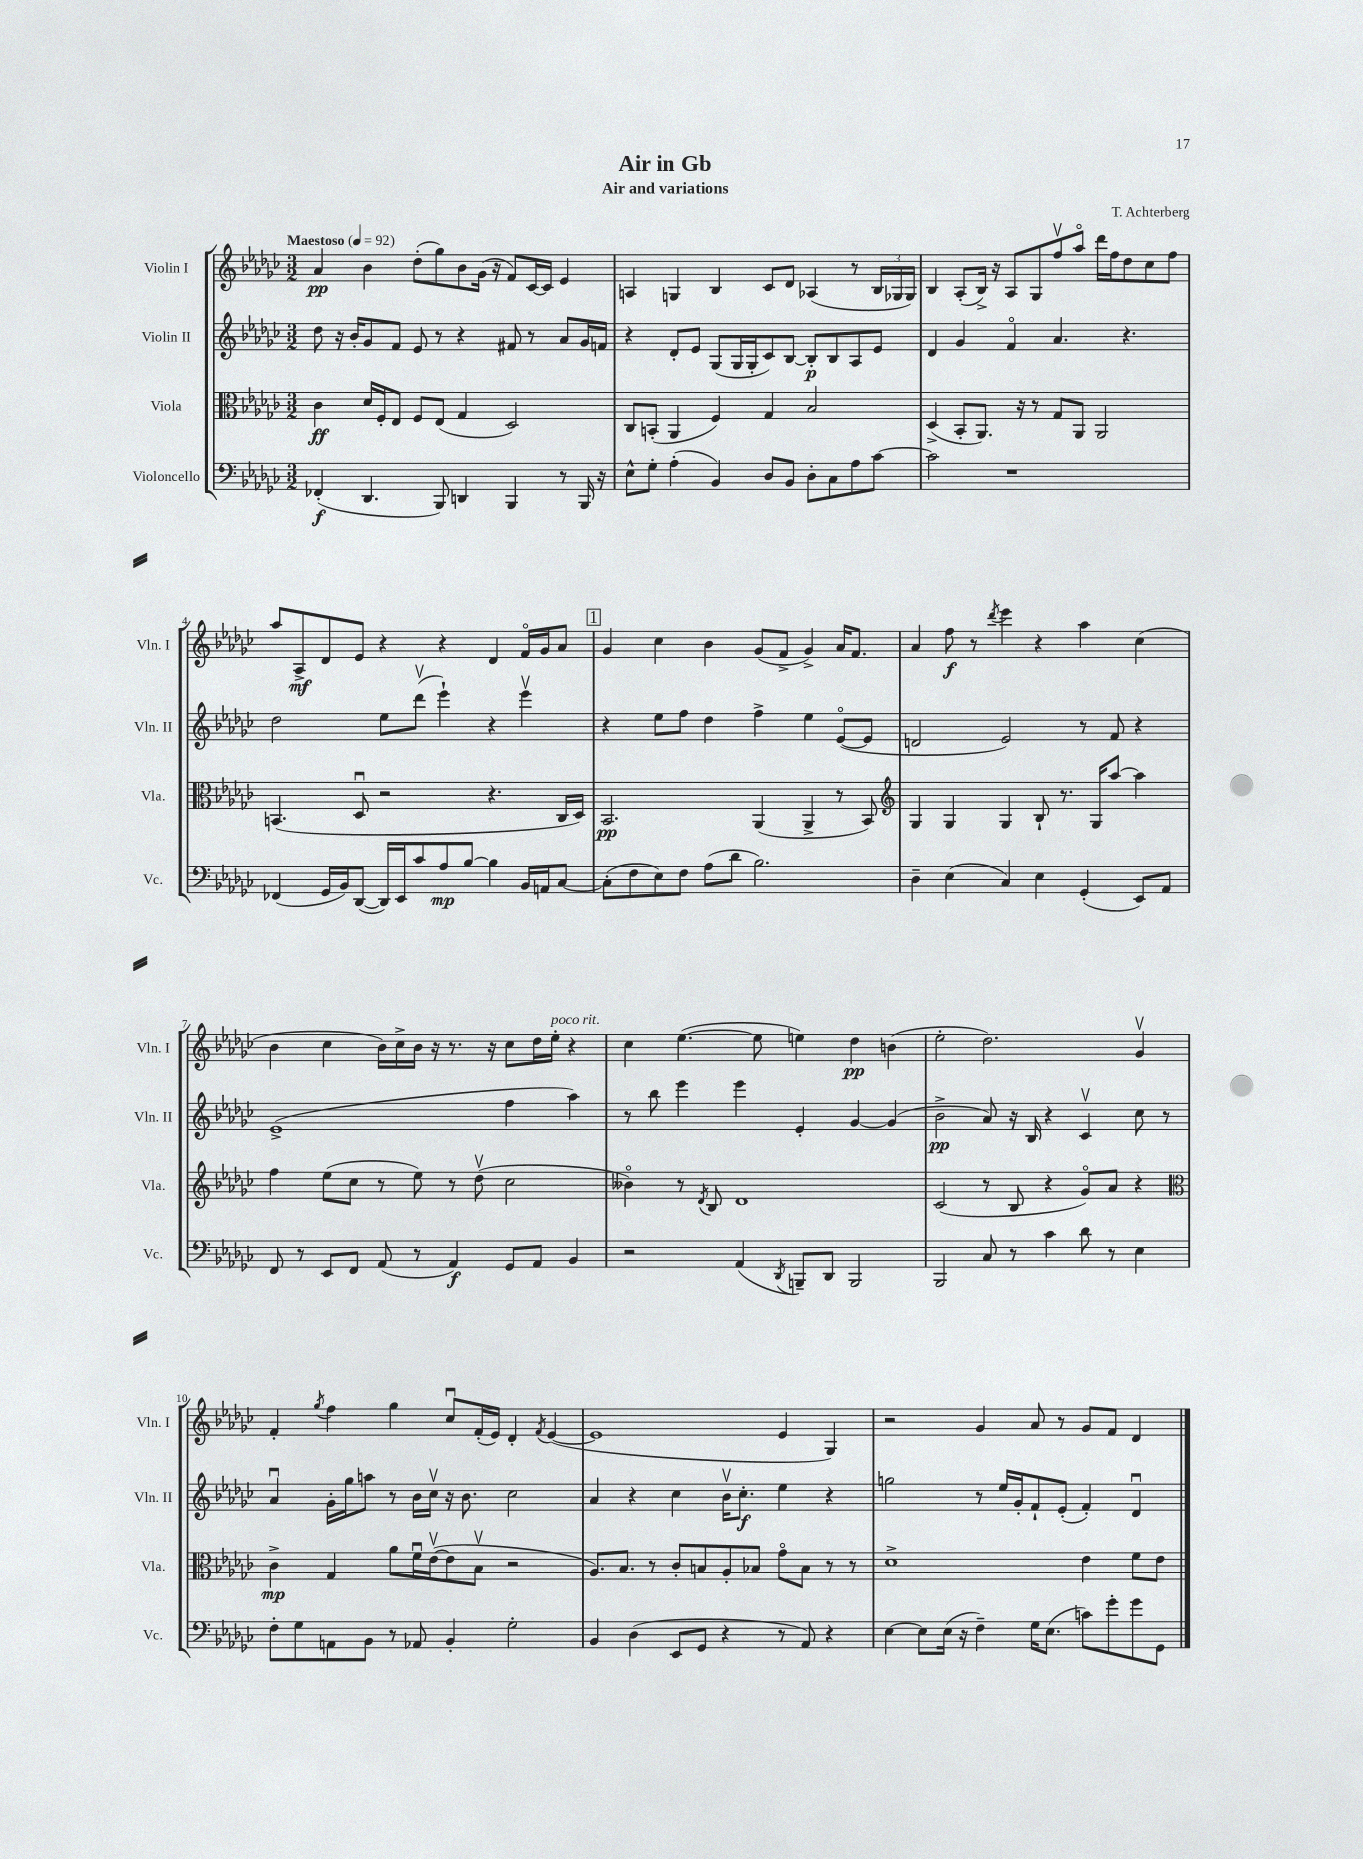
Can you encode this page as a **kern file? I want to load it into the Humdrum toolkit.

**kern	**dynam	**kern	**dynam	**kern	**dynam	**kern	**dynam
*part4	*part4	*part3	*part3	*part2	*part2	*part1	*part1
*staff4	*staff4	*staff3	*staff3	*staff2	*staff2	*staff1	*staff1
*I"Violoncello	*	*I"Viola	*	*I"Violin II	*	*I"Violin I	*
*I'Vc.	*	*I'Vla.	*	*I'Vln. II	*	*I'Vln. I	*
*clefF4	*	*clefC3	*	*clefG2	*	*clefG2	*
*k[b-e-a-d-g-c-]	*	*k[b-e-a-d-g-c-]	*	*k[b-e-a-d-g-c-]	*	*k[b-e-a-d-g-c-]	*
*M3/2	*	*M3/2	*	*M3/2	*	*M3/2	*
*MM92	*	*MM92	*	*MM92	*	*MM92	*
=1	=1	=1	=1	=1	=1	=1	=1
!	!	!	!	!	!	!LO:TX:a:B:t=Maestoso	!
(4FF-X'/	f	4c-\	ff	8dd-\	.	4a-/	pp
.	.	.	.	16r	.	.	.
.	.	.	.	16b-'/KL	.	.	.
4.DD-/	.	16d-/LL	.	8g-/	.	4b-\	.
.	.	16F'/J	.	.	.	.	.
.	.	8E-/J	.	8f/J	.	.	.
.	.	8F/L	.	8e-/	.	(8dd-'\L	.
8BBB-/)	.	(8E-/J	.	8r	.	8gg-\)	.
4DDn/	.	4G-/	.	4r	.	8b-\	.
.	.	.	.	.	.	(16g-\Jk	.
.	.	.	.	.	.	16r	.
4BBB-/	.	2D-/)	.	8f#X/	.	8f/L)	.
.	.	.	.	8r	.	[16c-/L	.
.	.	.	.	.	.	16c-/JJ]	.
8r	.	.	.	8a-/L	.	4e-/	.
16BBB-/	.	.	.	16g-/L	.	.	.
16r	.	.	.	16fn/JJ	.	.	.
=2	=2	=2	=2	=2	=2	=2	=2
8E-^^\L	.	8C-/L	.	4r	.	4An/	.
8G-'\J	.	(8BBn'/J	.	.	.	.	.
(4A-'\	.	4AA-/	.	8d-'/L	.	4Gn/	.
.	.	.	.	8e-/J	.	.	.
4BB-/)	.	4F/)	.	(8G-/L	.	4B-/	.
.	.	.	.	16G-/L	.	.	.
.	.	.	.	16G-'/J	.	.	.
8D-/L	.	4G-/	.	8c-/)	.	8c-/L	.
8BB-/J	.	.	.	[8B-/J	.	8d-/J	.
8D-'\L	.	2B-/	.	8B-'/L]	p	(4A-X/	.
8C-\	.	.	.	8B-/	.	.	.
8A-\	.	.	.	8A-/	.	8r	.
[8c-\J	.	.	.	8e-/J	.	24B-/LL	.
.	.	.	.	.	.	24G-X/	.
.	.	.	.	.	.	24G-/JJ)	.
=3	=3	=3	=3	=3	=3	=3	=3
2c-\]	.	(4D-^/	.	4d-/	.	4B-/	.
.	.	8BB-'/L	.	4g-/	.	(8A-'/L	.
.	.	8.AA-/J)	.	.	.	16B-^/Jk)	.
.	.	.	.	.	.	16r	.
1r	.	.	.	4f/	.	8A-/L	.
.	.	16r	.	.	.	.	.
.	.	8r	.	.	.	8G-/	.
.	.	8G-/L	.	4.a-/	.	8ffv/	.
.	.	8AA-/J	.	.	.	8aa-/J	.
.	.	2AA-/	.	.	.	16ddd-\LL	.
.	.	.	.	.	.	16ff\J	.
.	.	.	.	4.r	.	8dd-\	.
.	.	.	.	.	.	8cc-\	.
.	.	.	.	.	.	8ff\J	.
!!LO:LB:g=z
=4	=4	=4	=4	=4	=4	=4	=4
(4FF-X/	.	(4.BBn/	.	2dd-\	.	8aa-/L	.
.	.	.	.	.	.	8A-^/	mf
16GG-/LL	.	.	.	.	.	8d-/	.
16BB-/J)	.	.	.	.	.	.	.
([8DD-/J	.	8D-u/	.	.	.	8e-/J	.
16DD-/LL])	.	2r	.	8ee-\L	.	4r	.
16EE-/J	.	.	.	.	.	.	.
8c-/	.	.	.	(8ddd-v\J	.	.	.
8A-/	mp	.	.	4eee-`\)	.	4r	.
[8B-/J	.	.	.	.	.	.	.
4B-\]	.	4.r	.	4r	.	4d-/	.
16BB-/LL	.	.	.	4eee-v\	.	16f/LL	.
16AAn/J	.	.	.	.	.	16g-/J	.
[8C-/J	.	16C-/LL	.	.	.	8a-/J	.
.	.	16D-/JJ)	.	.	.	.	.
!!LO:REH:place=s1:t=1
=5	=5	=5	=5	=5	=5	=5	=5
(8C-'\L]	.	2.BB-/	pp	4r	.	4g-/	.
8F\	.	.	.	.	.	.	.
8E-\)	.	.	.	8ee-\L	.	4cc-\	.
8F\J	.	.	.	8ff\J	.	.	.
(8A-\L	.	.	.	4dd-\	.	4b-\	.
8d-\J	.	.	.	.	.	.	.
2.B-\)	.	(4AA-/	.	4ff^\	.	(8g-/L	.
.	.	.	.	.	.	8f^/J	.
.	.	4AA-^/	.	4ee-\	.	4g-^/)	.
.	.	8r	.	([8e-/L	.	16a-/KL	.
.	.	.	.	.	.	8.f/J	.
.	.	8BB-/)	.	8e-/J]	.	.	.
=6	=6	=6	=6	=6	=6	=6	=6
*	*	*clefG2	*	*	*	*	*
4D-~\	.	4G-/	.	2dn/	.	4a-/	.
(4E-\	.	4G-/	.	.	.	8ff\	f
.	.	.	.	.	.	8r	.
.	.	.	.	.	.	8qddd-/	.
4C-/)	.	4G-/	.	2e-/)	.	4eee-\	.
4E-\	.	8B-`/	.	.	.	4r	.
.	.	8.r	.	.	.	.	.
(4GG-'/	.	.	.	8r	.	4aa-\	.
.	.	16G-/KL	.	.	.	.	.
.	.	[8aa-/J	.	8f/	.	.	.
8EE-/L)	.	4aa-\]	.	4r	.	(4cc-\	.
8AA-/J	.	.	.	.	.	.	.
!!LO:LB:g=z
=7	=7	=7	=7	=7	=7	=7	=7
8FF/	.	4ff\	.	(1e-^	.	4b-\	.
8r	.	.	.	.	.	.	.
8EE-/L	.	(8ee-\L	.	.	.	4cc-\	.
8FF/J	.	8cc-\J	.	.	.	.	.
(8AA-/	.	8r	.	.	.	16b-\LL)	.
.	.	.	.	.	.	16cc-^\	.
8r	.	8ee-\)	.	.	.	16b-\JJ	.
.	.	.	.	.	.	16r	.
4AA-/)	f	8r	.	.	.	8.r	.
.	.	(8dd-v\	.	.	.	.	.
.	.	.	.	.	.	16r	.
8GG-/L	.	2cc-\	.	4ff\	.	8cc-\L	.
8AA-/J	.	.	.	.	.	16dd-\L	.
!	!	!	!	!	!	!LO:TX:a:i:t=poco rit.	!
.	.	.	.	.	.	16ee-'\JJ	.
4BB-/	.	.	.	4aa-\)	.	4r	.
=8	=8	=8	=8	=8	=8	=8	=8
2r	.	4b--X\)	.	8r	.	4cc-\	.
.	.	.	.	8bb-\	.	.	.
.	.	8r	.	4eee-\	.	([4.ee-\	.
.	.	8qd-/	.	.	.	.	.
.	.	8B-/	.	.	.	.	.
(4AA-/	.	1d-	.	4eee-\	.	.	.
.	.	.	.	.	.	8ee-\]	.
8qDD-/	.	.	.	.	.	.	.
8BBBn~/L)	.	.	.	4e-'/	.	4een\)	.
8DD-/J	.	.	.	.	.	.	.
2BBB/	.	.	.	[4g-/	.	4dd-\	pp
.	.	.	.	(4g-/]	.	(4bn\	.
=9	=9	=9	=9	=9	=9	=9	=9
2BBB-/	.	(2c-/	.	2b-^\	pp	2ee-'\	.
8C-/	.	8r	.	8a-/)	.	2.dd-\)	.
8r	.	8B-/	.	16r	.	.	.
.	.	.	.	16B-/	.	.	.
4c-\	.	4r	.	4r	.	.	.
8d-\	.	8g-/L)	.	4c-v/	.	.	.
8r	.	8a-/J	.	.	.	.	.
4E-\	.	4r	.	8cc-\	.	4g-v/	.
.	.	.	.	8r	.	.	.
!!LO:LB:g=z
=10	=10	=10	=10	=10	=10	=10	=10
*	*	*clefC3	*	*	*	*	*
8F'\L	.	4c-^\	mp	4a-u/	.	4f'/	.
8G-\	.	.	.	.	.	.	.
.	.	.	.	.	.	8qgg-/	.
8AAn\	.	4G-/	.	16g-'\LL	.	4ff\	.
.	.	.	.	16gg-\J	.	.	.
8BB-\J	.	.	.	8aan\J	.	.	.
8r	.	8a-\L	.	8r	.	4gg-\	.
8AA-X/	.	16fu\L	.	16b-\LL	.	.	.
.	.	([16e-v\J	.	16cc-v\JJ	.	.	.
4BB-'/	.	8e-\]	.	16r	.	8cc-u/L	.
.	.	.	.	8.b-\	.	.	.
.	.	8B-v\J	.	.	.	(16f'/L	.
.	.	.	.	.	.	16e-/JJ)	.
2G-'\	.	2r	.	2cc-\	.	4d-'/	.
.	.	.	.	.	.	8qf/	.
.	.	.	.	.	.	([4e-/	.
=11	=11	=11	=11	=11	=11	=11	=11
4BB-/	.	8.A-/L)	.	4a-/	.	1e-]	.
.	.	8.B-/J	.	.	.	.	.
(4D-\	.	.	.	4r	.	.	.
.	.	8r	.	.	.	.	.
8EE-/L	.	8c-'/L	.	4cc-\	.	.	.
8GG-/J	.	8Bn/	.	.	.	.	.
4r	.	8A-'/	.	16b-v\KL	.	.	.
.	.	.	.	8.cc-'\J	f	.	.
.	.	8B-X/J	.	.	.	.	.
8r	.	8g-\L	.	4ee-\	.	4e-/	.
8AA-/)	.	8B-\J	.	.	.	.	.
4r	.	8r	.	4r	.	4G-/)	.
.	.	8r	.	.	.	.	.
=12	=12	=12	=12	=12	=12	=12	=12
[4E-\	.	1d-^	.	2ggn\	.	2r	.
8E-\L]	.	.	.	.	.	.	.
(16E-\Jk	.	.	.	.	.	.	.
16r	.	.	.	.	.	.	.
4F~\)	.	.	.	8r	.	4g-/	.
.	.	.	.	16ee-/LL	.	.	.
.	.	.	.	16g-'/J	.	.	.
16G-\KL	.	.	.	8f`/	.	8a-/	.
(8.E-\J	.	.	.	.	.	.	.
.	.	.	.	(8e-'/J	.	8r	.
8cn\L)	.	4e-\	.	4f'/)	.	8g-/L	.
8g-'\	.	.	.	.	.	8f/J	.
8g-\	.	8f\L	.	4d-u/	.	4d-/	.
8GG-\J	.	8e-\J	.	.	.	.	.
==	==	==	==	==	==	==	==
*-	*-	*-	*-	*-	*-	*-	*-
